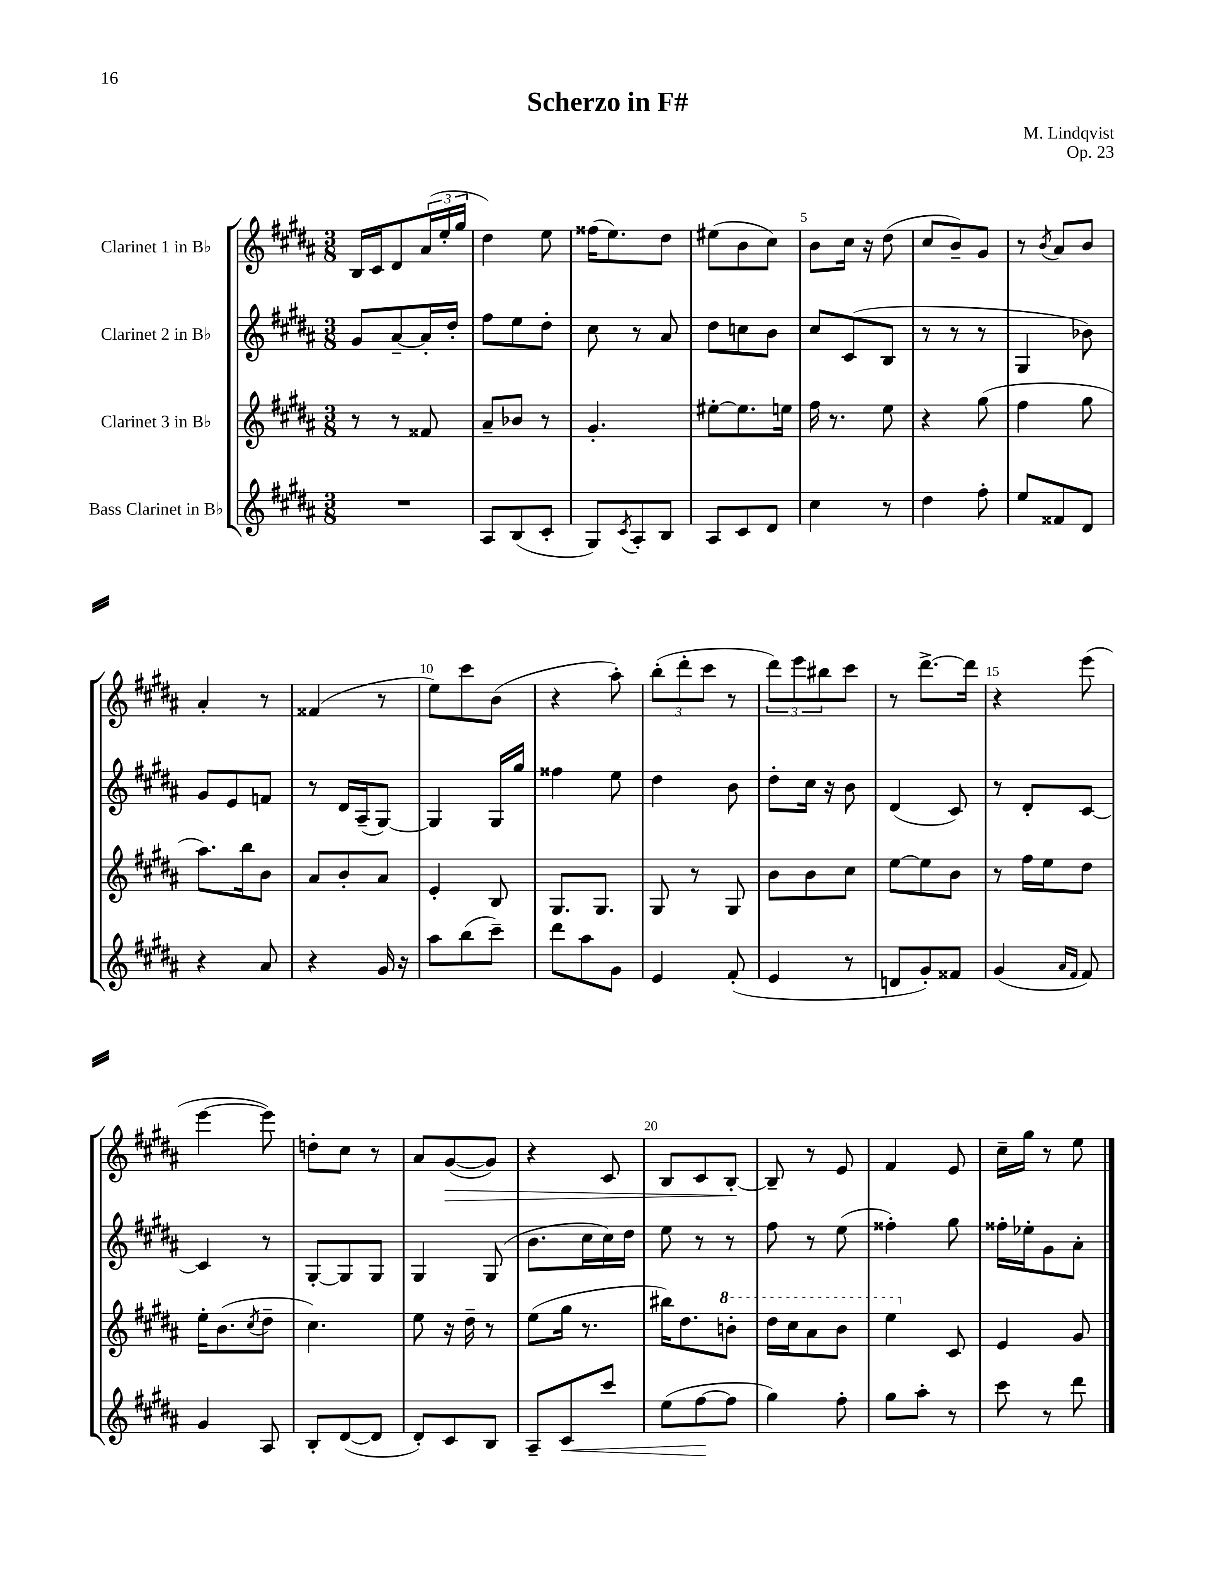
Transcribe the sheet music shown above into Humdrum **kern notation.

**kern	**kern	**kern	**kern
*staff4	*staff3	*staff2	*staff1
*clefG2	*clefG2	*clefG2	*clefG2
*k[f#c#g#d#a#]	*k[f#c#g#d#a#]	*k[f#c#g#d#a#]	*k[f#c#g#d#a#]
*M3/8	*M3/8	*M3/8	*M3/8
4.r	8r	8g#	16B
.	.	.	16c#
.	8r	[8a#~	8d#
.	8f##	16a#']	(24a#
.	.	.	24ee'
.	.	16dd#'	.
.	.	.	24gg#
=	=	=	=
8A#	8a#~	8ff#	4dd#)
(8B	8b-	8ee	.
8c#'	8r	8dd#'	8ee
=	=	=	=
8G#)	4.g#'	8cc#	(16ff##
.	.	.	8.ee)
8qc#	.	.	.
8A#'	.	8r	.
8B	.	8a#	8dd#
=	=	=	=
8A#	[8ee#'	8dd#	(8ee#
8c#	8.ee#]	8cc	8b
8d#	.	8b	8cc#)
.	16ee	.	.
=	=	=	=
4cc#	16ff#	8cc#	8b
.	8.r	.	.
.	.	(8c#	16cc#
.	.	.	16r
8r	8ee	8B	(8dd#
=	=	=	=
4dd#	4r	8r	8cc#
.	.	8r	8b~)
8ff#'	(8gg#	8r	8g#
=	=	=	=
8ee	4ff#	4G#	8r
.	.	.	8qb
8f##	.	.	8a#
8d#	8gg#	8b-)	8b
=	=	=	=
4r	8.aa#)	8g#	4a#'
.	.	8e	.
.	16bb	.	.
8a#	8b	8f	8r
=	=	=	=
4r	8a#	8r	(4f##
.	8b'	16d#	.
.	.	(16A#~	.
16g#	8a#	[8G#)	8r
16r	.	.	.
=	=	=	=
8aa#	4e'	4G#]	8ee)
(8bb	.	.	8ccc#
8ccc#~)	8B	16G#	(8b
.	.	16gg#	.
=	=	=	=
8ddd#	8.G#	4ff##	4r
8aa#	.	.	.
.	8.G#	.	.
8g#	.	8ee	8aa#')
=	=	=	=
4e	8G#	4dd#	(12bb'
.	.	.	12ddd#'
.	8r	.	.
.	.	.	12ccc#
(8f#'	8G#	8b	8r
=	=	=	=
4e	8b	8dd#'	12ddd#)
.	.	.	12eee
.	8b	16cc#	.
.	.	.	12bb#
.	.	16r	.
8r	8cc#	8b	8ccc#
=	=	=	=
8d	[8ee	(4d#	8r
8g#')	8ee]	.	[8.ddd#^
8f##	8b	8c#)	.
.	.	.	16ddd#]
=	=	=	=
(4g#	8r	8r	4r
.	16ff#	8d#'	.
.	16ee	.	.
16qqa#	.	.	.
16qqf#	.	.	.
8f#)	8dd#	[8c#	(8eee
=	=	=	=
4g#	16ee'	4c#]	[4eee
.	(8.b	.	.
.	8qcc#	.	.
8A#	8dd#~	8r	8eee])
=	=	=	=
8B'	4.cc#)	[8G#'	8dd'
([8d#	.	8G#]	8cc#
8d#]	.	8G#	8r
=	=	=	=
8d#')	8ee	4G#	8a#
8c#	16r	.	([8g#
.	16dd#~	.	.
8B	8r	(8G#	8g#])
=	=	=	=
8A#~	(8ee	8.b	4r
8c#	16gg#	.	.
.	8.r	16cc#	.
8ccc#	.	16cc#)	8c#
.	.	16dd#	.
=	=	=	=
(8ee	16bb#)	8ee	8B
.	8.dd#	.	.
[8ff#	.	8r	8c#
8ff#]	8bb'	8r	[8B'
=	=	=	=
4gg#)	16ddd#	8ff#	8B~]
.	16ccc#	.	.
.	8aa#	8r	8r
8ff#'	8bb	(8ee	8e
=	=	=	=
8gg#	4eee	4ff##')	4f#
8aa#'	.	.	.
8r	8c#	8gg#	8e
=	=	=	=
8ccc#	4e	16ff##'	16cc#~
.	.	16ee-'	16gg#
8r	.	8g#	8r
8ddd#	8g#	8a#'	8ee
==	==	==	==
*-	*-	*-	*-
